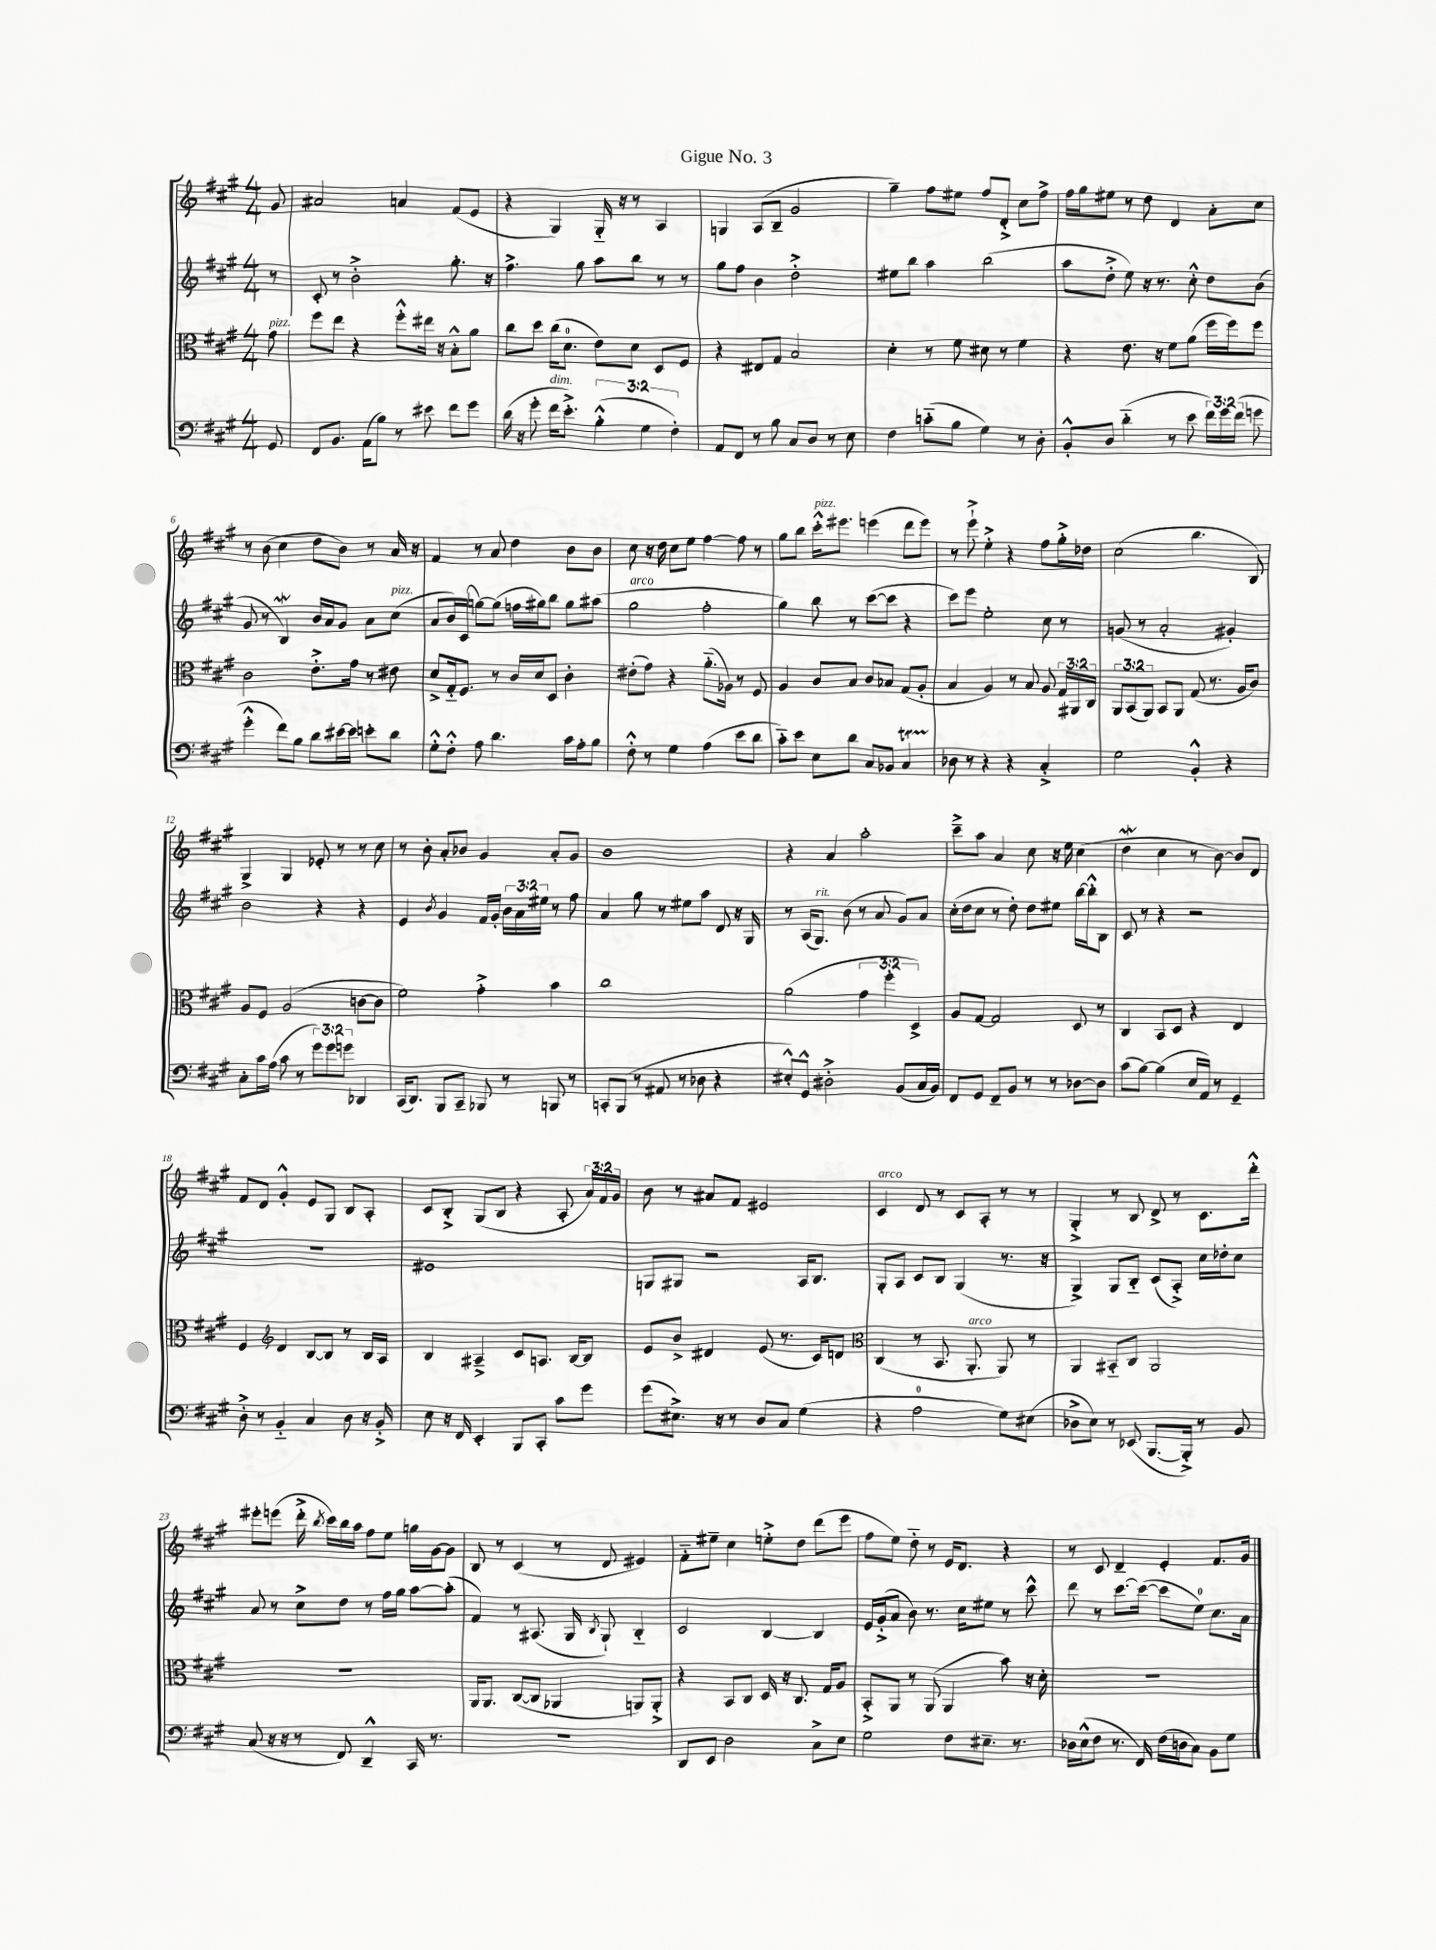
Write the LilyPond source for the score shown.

\header { title = "Gigue No. 3" }
<<
\new StaffGroup <<
\new Staff = "s0" {
    \clef treble \key a \major \numericTimeSignature \time 4/4 \override Staff.TupletNumber.text = #tuplet-number::calc-fraction-text \partial 8
    \autoBeamOff gis'8 |
    ais'2 a'4 fis'8[( e'8] |
    r4 gis4) gis16-_ r16 r8 a4 |
    g4 a8[( b8]-- gis'2 |
    gis''4--) fis''8[ eis''8] fis''8[ d'8]-.-> cis''8[ fis''8]-> |
    fis''16[ gis''16 eis''8] r8 d''8 d'4 a'8[-. cis''8] |
    r8 b'8( cis''4 d''8[ b'8]) r8 a'16 r16 |
    fis'4 r8 a'8 d''4 b'8[ b'8] |
    cis''8 r16 d''16 cis''8[ e''8] fis''4~ fis''8 r8 |
    gis''8[ b''8] cis'''16[-.-^^\markup { \italic "pizz." } eis'''8.] e'''4( d'''8[ e'''8]) |
    r8 e'''8-!-> e''4-.-> r4 fis''8[ gis''16-.-> des''16] |
    cis''2( b''4. b8) |
    gis4-> gis4 ees'8-. r8 r8 cis''8 |
    r8 b'8-. a'8[-. bes'8] gis'4 a'8[-. gis'8] |
    b'1 |
    r4 a'4 a''2-. |
    cis'''8[---> a''8] a'4 cis''8 r16 e''16 cis''4( |
    d''4\mordent cis''4 r8 b'8~) b'8[ d'8] |
    fis'8[ d'8] gis'4-.-^ e'8[ gis8] b8[ a8]-. |
    cis'8[ b8]-.-> gis8[( b8] r4 a8-. \tuplet 3/2 { a'16[) fis'16 gis'16] } |
    b'8 r8 ais'8[ fis'8] eis'2 |
    cis'4^\markup { \italic "arco" } d'8 r8 cis'8[ a8]-. r8 r8 |
    gis4-.-> r8 b8 d'8-> r8 cis'8.[ d'''16]-.-^ |
    eis'''8[-. e'''8]( d'''16-.-> \acciaccatura { b''8 } cis'''16[) b''16 a''16] fis''8[ e''8] g''16[ gis'16~ gis'8] |
    b8 r8 cis'4( r8 d'8 eis'4) |
    fis'8[-_ eis''8]-- cis''4 e''8[-.-> d''8] d'''8[( e'''8] |
    fis''8[ e''8]) d''8-_ r8 e'16[ d'8.] r4 |
    r8 cis'8 d'4-- e'4-. fis'8.[ gis'16] \bar "|." |
}
\new Staff = "s1" {
    \clef treble \key a \major \numericTimeSignature \time 4/4 \override Staff.TupletNumber.text = #tuplet-number::calc-fraction-text \partial 8
    \autoBeamOff r8 |
    cis'8-. r8 b'2-.-> gis''8.-. r16 |
    fis''4.-> gis''8 a''8[ b''8] r8 r8 |
    gis''8[ fis''8] b'4 d''2-.-> |
    eis''8[ b''8] a''4 b''2( |
    a''8[ d''8]-.-> e''8) r16 r8. cis''8-.-^ d''8[ b'8]( |
    gis'8 r8 b4\mordent) b'16[ a'16 gis'8] a'8[ cis''8]^\markup { \italic "pizz." }( |
    a'8[ b'16) cis'16]( g''8[~) g''8]( f''16[ gis''16) b''8] gis''8[ ais''8]( |
    gis''2^\markup { \italic "arco" } fis''2-. |
    gis''4) b''8 r8 cis'''8[~( cis'''8] r4 |
    cis'''8[) e'''8] e''2-. cis''8 r8 |
    g'8( r8 a'2-. gis'4-.) |
    b'2 r4 r4 |
    e'4 \acciaccatura { b'8 } gis'4 fis'16[ gis'16]-. \tuplet 3/2 { b'16[ a'16 eis''16] } r8 fis''8 |
    a'4 gis''8 r8 eis''8[ a''8] d'8 r16 gis16 |
    r8 a16[( gis8.]^\markup { \italic "rit." }) b'8( r8 a'8 gis'8[) a'8] |
    cis''16[-.( d''16 cis''8] r8 d''8-.) d''8[ eis''8] b''16[~ b''16-.-^ b8] |
    cis'8 r8 r4 r2 |
    R1 |
    eis'1 |
    g8[ gis8] r2 a16[ b8.] |
    gis8[-. a8] cis'8[ b8] gis4( r8. r16 |
    gis4->) gis8[ b8]-_ cis'8[( a8]-.->) cis''16[ des''16-. cis''8] |
    a'8 r8 cis''8[-> d''8] r8 fis''16[ gis''16] a''8[~ a''8]-.( |
    fis'4) r8 ais8.( gis16 \acciaccatura { b8 } gis8-!) b4-_ |
    cis'2 b4~ b4 |
    e'16[ gis'16-.->( a'8] b'8) r8. cis''16[ eis''8] r8 cis'''8-^ |
    d'''8 r8 cis'''8.[~ cis'''16]~( cis'''8[ e''8]-0) cis''8.[ a'16] \bar "|." |
}
\new Staff = "s2" {
    \clef alto \key a \major \numericTimeSignature \time 4/4 \override Staff.TupletNumber.text = #tuplet-number::calc-fraction-text \partial 8
    \autoBeamOff gis'8^\markup { \italic "pizz." } |
    fis''8[ e''8] r4 fis''8[-.-^ eis''16] r16 b8[-.-^ a'8] |
    cis''8[ d''8] cis''16[( d'8.]-0 e'8[) d'8] d8[ fis8] |
    r4 eis8[ gis8] b2 |
    d'4-. r8 fis'8 dis'8 r8 fis'4 |
    r4 e'8. r16 fis'8[ a'8]( fis''16[ fis''16) fis''8] |
    cis'2 e'8.[-.-> gis'16] r8 eis'8 |
    d'8[-> gis16-_ fis8.] r8 cis'16[ d'16 d8] cis'4-. |
    eis'8[-.( gis'8]) r4 a'8.[-_( aes16]) r8 fis8 |
    a4 cis'8[ b8] cis'8[ bes8] gis8[( a8]-. |
    b4 a4) r8 b8 a8 \tuplet 3/2 { gis16[ ais,16 cis16] } |
    \tuplet 3/2 { a,8[ b,8( a,8]) } b,8[ a,8] gis8( r8. a16[ cis'8]) |
    a8[ fis8] a2( c'8[~ c'8] |
    fis'2) gis'4-.-> b'4 |
    cis''1 |
    a'2( \tuplet 3/2 { gis'4 fis''4-. d4->) } |
    a8[ gis8]~ gis2 d8 r8 |
    cis4 b,8[ d8] r4 e4 |
    fis4 \clef treble d'4 b8[~ b8] r8 b16[ a16] |
    b4 ais4---> cis'8[ a8.] b16[~ b8] |
    e'8[ b'8]-> dis'4 e'8( r8. cis'16[) d'8] |
    \clef alto cis4( r8 b,8. a,8.-.^\markup { \italic "arco" } a,8) r8 |
    a,4 bis,8[-_ cis8] a,2 |
    R1 |
    a,16[ a,8.] cis8[~( cis8] aes,4 a,8[) a,8]-.-> |
    r4 b,8[ cis8] d16 r16 cis8. gis16[ a8] |
    b,8[-.-> a,8] r8 a,8( a,4 b'8) r16 d'16-. |
    R1 \bar "|." |
}
\new Staff = "s3" {
    \clef bass \key a \major \numericTimeSignature \time 4/4 \override Staff.TupletNumber.text = #tuplet-number::calc-fraction-text \partial 8
    \autoBeamOff gis,8 |
    fis,8[ b,8.] a,16[( b8]) r8 eis'8 fis'8[ gis'8] |
    d'16( r16 gis'8-. fis'16[^\markup { \italic "dim." } e'8.]-.->) \tuplet 3/2 { b4-.-^( gis4 fis4-.) } |
    a,8[ fis,8] r8 b8 cis8[ d8] r8 e8 |
    fis4 c'8[-_( b8] gis4) r8 d8-. |
    b,8[-.-^ d8] d'4-_( r8 e'8 \tuplet 3/2 { fis'16[) gis'16 fis'16]( } g'8 |
    gis'4-.-^ fis'8[) b8] d'8[ eis'16~ eis'16] e'8[-. d'8] |
    gis8[-.-^ fis8]-.-^ a8 d'4. cis'16[ a16-. b8] |
    fis8-.-^ r8 gis4 a4( e'8[ d'8] |
    cis'8[-_) e'8] e8[ d'8] cis8[ bes,8] cis4\startTrillSpan |
    des8\stopTrillSpan r8 r4 r4 cis4-.-> |
    gis2 b,4-.-^ r4 |
    cis8[-. cis'16 a16]( cis'8 r8 \tuplet 3/2 { gis'8[) gis'8 g'8] } des,4 |
    cis,16[( d,8.]) b,,8[ cis,8]-- bes,,8 r8 b,,8 r8 |
    c,8[-. b,,8]( r8 ais,8 r8 des8 r4 |
    eis8[-.-^) gis,8]-^ dis2-.-> b,8[( cis16 b,16]) |
    fis,8[ gis,8] fis,8[-- b,8] r8 r8 des8[~ des8] |
    cis'8[( b8]~) b4( e16[ a,16]) r8 gis,4-- |
    d8-.-> r8 b,4-_ cis4 d8 r16 b,16-.-> |
    e8 r16 fis,16 e,4-. b,,8[ cis,8]-. cis'8[ gis'8] |
    gis'8[( eis8.]->) r16 r8 d8[ cis8] gis4( |
    r4 a2-0 gis8[) eis8]( |
    des8[-> e8]) r8 ees,8( b,,8.[~ b,,16]-.->) r8 b,8 |
    cis8( r16 r16 r8 fis,8) d,4---^ cis,16 r8. |
    r1 |
    d,8[ e,8] d2 cis8[-> e8] |
    gis2 fis8[ eis8.]-- r8. |
    des16[ e16-^( fis8] r8. fis,16) fis16[( d16 cis8]) b,8[ gis8] \bar "|." |
}
>>
>>
